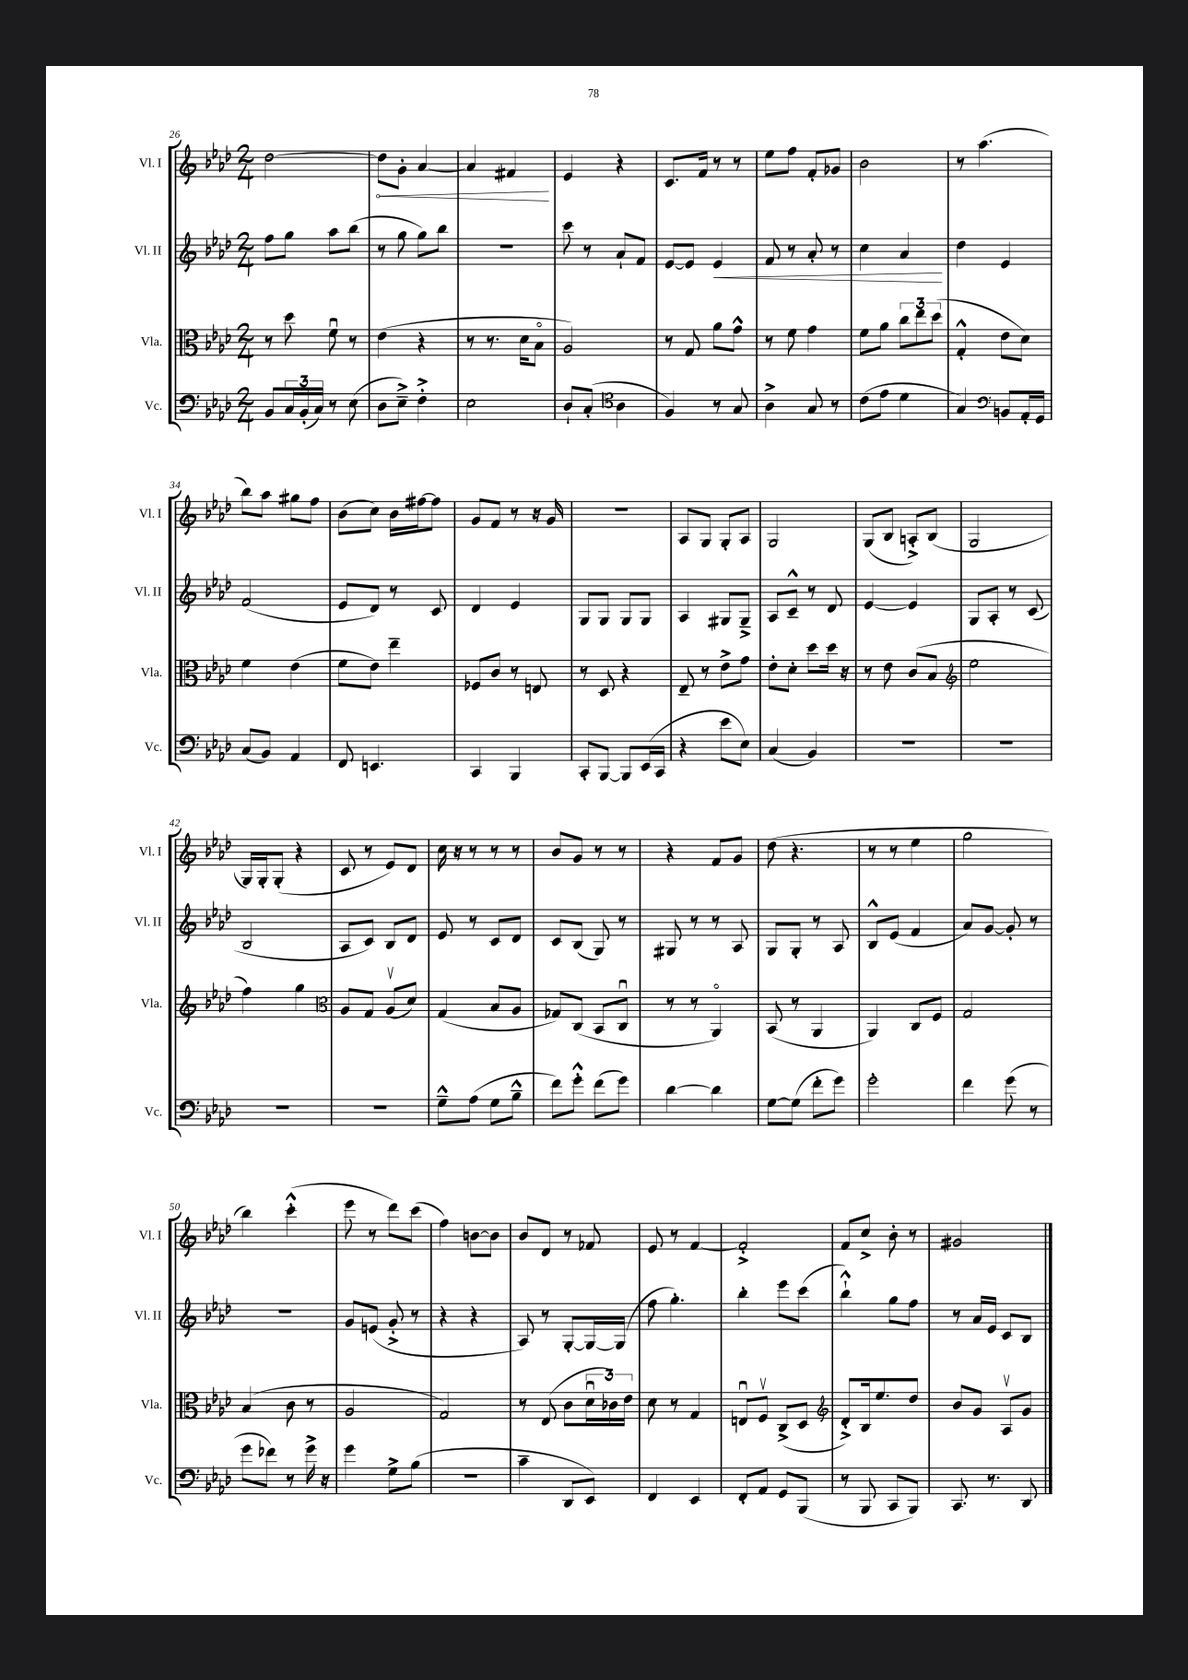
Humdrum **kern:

**kern	**kern	**kern	**kern
*staff4	*staff3	*staff2	*staff1
*clefF4	*clefC3	*clefG2	*clefG2
*k[b-e-a-d-]	*k[b-e-a-d-]	*k[b-e-a-d-]	*k[b-e-a-d-]
*M2/4	*M2/4	*M2/4	*M2/4
8BB-	8r	8ff	[2dd-
24C	8dd-	8gg	.
(24BB-'	.	.	.
24C)	.	.	.
8r	8fu	8aa-	.
(8E-	8r	(8bb-	.
=	=	=	=
8D-	(4e-	8r	8dd-]
8E-~^)	.	8gg	8g'
4F'^	4r	8gg)	[4a-
.	.	8bb-	.
=	=	=	=
2E-	8r	2r	4a-]
.	8.r	.	.
.	.	.	4f#
.	16d-	.	.
.	8B-o	.	.
=	=	=	=
8D-`	2A-)	8ccc	4e-
(8C'	.	8r	.
*clefC4	*	*	*
4A-	.	8a-`	4r
.	.	8f	.
=	=	=	=
4F)	8r	[8e-	8.c
.	8G	8e-]	.
.	.	.	16f
8r	8a-	4e-	8r
8G	8g^^	.	8r
=	=	=	=
4A-^	8r	8f	8ee-
.	8f	8r	8ff
8G	4g	8a-'	8f'
8r	.	8r	8g-
=	=	=	=
(8c	8f	4cc	2b-
8e-	8a-	.	.
4d-	12cc	4a-	.
.	12ee-	.	.
.	(12dd-	.	.
=	=	=	=
4G)	4G'^^	4dd-	8r
.	.	.	(4.aa-
*clefF4	*	*	*
8BB	8e-	4e-	.
16AA-'	8d-)	.	.
16GG	.	.	.
=	=	=	=
(8C	4f	(2f	8bb-)
8BB-)	.	.	8aa-
4AA-	(4e-	.	8gg#
.	.	.	8ff
=	=	=	=
8FF	8f	8e-	(8b-
4.EE	8e-)	8d-)	8cc)
.	4ee-~	8r	16b-
.	.	.	[16ff#
.	.	8c	8ff#]
=	=	=	=
4CC	8F-	4d-	8g
.	8c	.	8f
4BBB-	8r	4e-	8r
.	8E	.	16r
.	.	.	16g
=	=	=	=
8CC'	8r	8G	2r
[8BBB-	8D-	8G	.
8BBB-]	4r	8G	.
(16EE-	.	8G	.
16CC	.	.	.
=	=	=	=
4r	8E-~	4A-	8A-
.	8r	.	8G
8e-	8e-^	8G#	8G'
8E-)	8g	8G#~^	8A-
=	=	=	=
(4C	8e-'	8A-	2G
.	8d-'	8c~^^	.
4BB-)	8dd-	8r	.
.	16dd-	8d-	.
.	16r	.	.
=	=	=	=
2r	8r	[4e-	(8G
.	8e-	.	8B-
.	(8c	4e-]	8A'^)
.	8B-	.	(8B-
=	=	=	=
*	*clefG2	*	*
2r	2ee-	8G	2G
.	.	8A-'	.
.	.	8r	.
.	.	(8c	.
=	=	=	=
2r	4ff)	2B-	16G)
.	.	.	16G'
.	.	.	(8G'
.	4gg	.	4r
=	=	=	=
*	*clefC3	*	*
2r	8A-	8A-	8c
.	8G	8c)	8r
.	(8A-v	8B-	8e-)
.	8d-)	8d-	8d-
=	=	=	=
8G~^^	(4G	8e-	16cc
.	.	.	16r
(8A-	.	8r	8r
8G	8B-	8c	8r
8B-~^^	8A-	8d-	8r
=	=	=	=
8f)	8G-)	8c	8b-
8g'^^	(8C	(8B-	8g
(8f	8BB-	8G)	8r
8g)	8Cu	8r	8r
=	=	=	=
[4d-	8r	8G#	4r
.	8r	8r	.
4d-]	4AA-o)	8r	8f
.	.	8A-	8g
=	=	=	=
[8G	(8BB-	8G	(8dd-
(8G]	8r	8G'	4.r
8f'	4AA-	8r	.
8g)	.	8A-	.
=	=	=	=
2g'	4AA-)	8B-^^	8r
.	.	(8e-	8r
.	8C	4f	4ee-
.	8F	.	.
=	=	=	=
4f	2G	8a-)	2gg
.	.	[8g	.
(8g	.	8g']	.
8r	.	8r	.
=	=	=	=
8g	(4B-	2r	4bb-)
8f-)	.	.	.
8r	8c	.	(4ccc'^^
16g^	8r	.	.
16r	.	.	.
=	=	=	=
4g	2A-	8g	8eee-
.	.	(8e	8r
8G^	.	8g'^	8ddd-)
(8B-	.	8r	(8ccc
=	=	=	=
2r	2G)	4r	4ff)
.	.	4r	[8b
.	.	.	8b]
=	=	=	=
4c~	8r	8A-)	8b-
.	(8E-	8r	8d-
8DD-	8c	[8G'	8r
8EE-)	24d-u	16G_	8f-
.	24c-)	.	.
.	.	(16G]	.
.	24e-	.	.
=	=	=	=
4FF	8d-	8ff	8e-
.	8r	4.gg')	8r
4EE-	4G	.	[4f
=	=	=	=
8FF'	8Eu	4bb-'	2f'^]
8AA-	8Fv	.	.
8GG	(8C^	8eee-	.
(8BBB-	8D-	(8ccc	.
=	=	=	=
*	*clefG2	*	*
8r	8d-'^)	4bb-`^^)	8f
8BBB-	16B-	.	8cc^
.	8.ee-	.	.
8CC	.	8gg	8b-'
8BBB-)	8dd-	8ff	8r
=	=	=	=
8.CC	8b-	8r	2g#
.	8g	16a-	.
8.r	.	16e-	.
.	8A-v	8c	.
8DD-	8g	8B-	.
==	==	==	==
*-	*-	*-	*-
